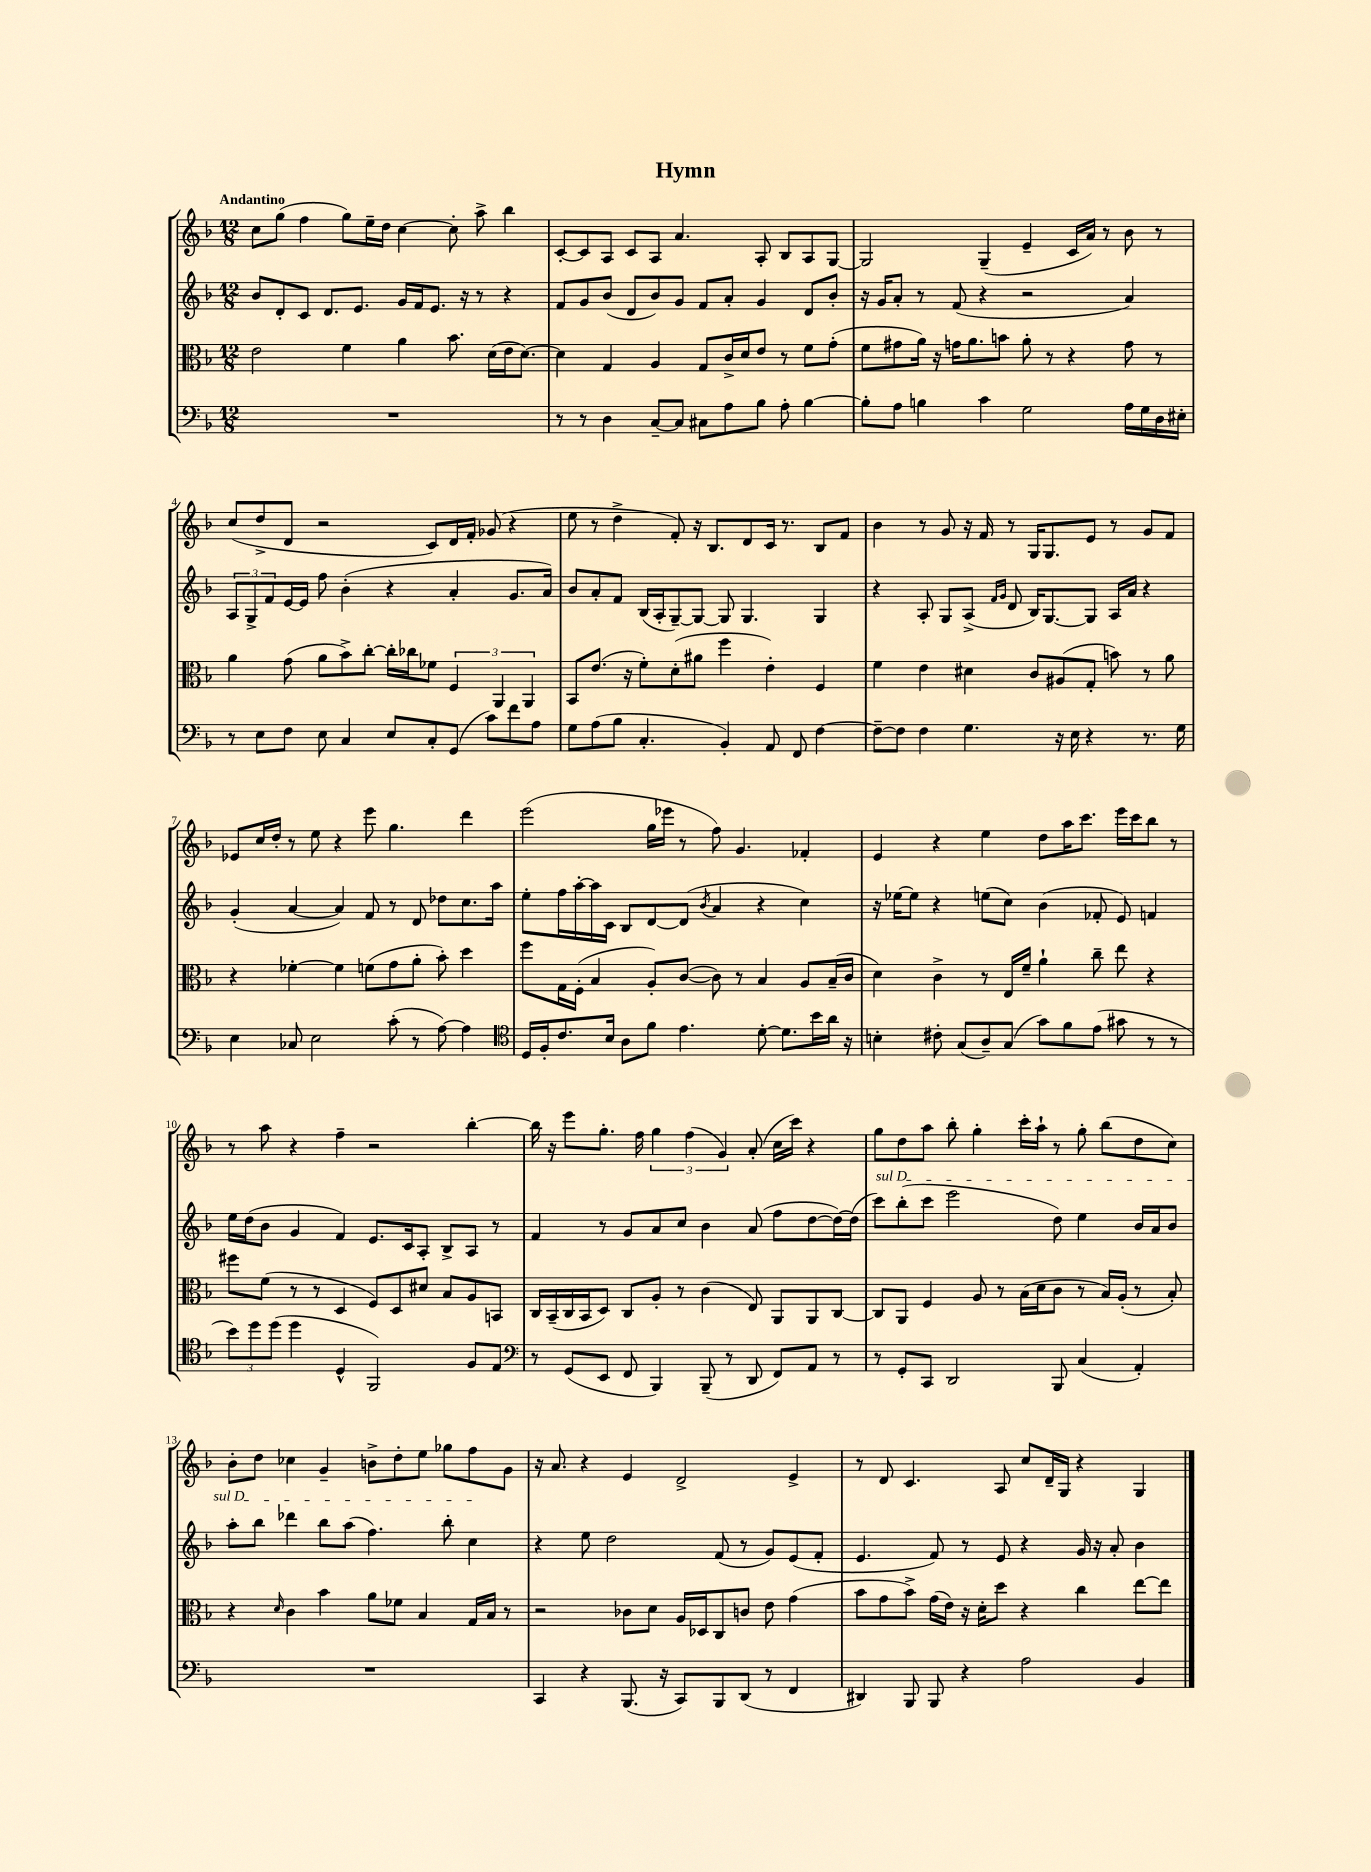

**kern	**kern	**kern	**kern
*staff4	*staff3	*staff2	*staff1
*clefF4	*clefC3	*clefG2	*clefG2
*k[b-]	*k[b-]	*k[b-]	*k[b-]
*M12/8	*M12/8	*M12/8	*M12/8
1.r	2e	8b-	8cc
.	.	8d'	(8gg
.	.	8c	4ff
.	.	8.d	.
.	4f	.	8gg)
.	.	8.e	.
.	.	.	16ee~
.	.	.	16dd
.	4a	16g	[4cc
.	.	16f	.
.	.	8.e	.
.	8.b-	.	8cc']
.	.	16r	.
.	.	8r	8aa^
.	(16d	.	.
.	16e	4r	4bb-
.	[8.d)	.	.
=	=	=	=
8r	4d]	8f	[8c'
8r	.	8g	8c]
4D	4G	(8b-	8A
.	.	8d	8c
[8C~	4A	8b-)	8A
8C]	.	8g	4.a
8C#	8G	8f	.
8A	16c^	8a'	.
.	16d	.	.
8B-	8e	4g	8A'
8A'	8r	.	8B-
[4B-	8f	8d	8A
.	(8g'	8b-'	[8G
=	=	=	=
8B-']	8f	16r	2G]
.	.	16g	.
8A	8g#	8a'	.
4B	16a)	8r	.
.	16r	.	.
.	16g	(8f	.
.	8.a	.	.
4c	.	4r	(4G~
.	8b	.	.
2G	8a'	2r	4e~
.	8r	.	.
.	4r	.	16c
.	.	.	16a)
.	.	.	8r
16A	8g	4a)	8b-
16G	.	.	.
16D	8r	.	8r
16E#'	.	.	.
=	=	=	=
8r	4a	12A	(8cc
.	.	12G^	.
8E	.	.	8dd^
.	.	12f	.
8F	(8g	[16e	8d
.	.	16e]	.
8E	8a	8ff	2r
4C	8b-^)	(4b-'	.
.	[8cc'	.	.
8E	16cc']	4r	.
.	16cc-	.	.
8C'	8f-	.	8c)
(8GG	6F	4a'	16d
.	.	.	16f'
8c)	.	.	(8g-
.	6AA	.	.
8f	.	8.g	4r
.	6AA	.	.
8A	.	.	.
.	.	16a)	.
=	=	=	=
8G	8BB-	8b-	8ee
(8A	(8.e	8a'	8r
8B-	.	8f	4dd^
.	16r	.	.
4.C'	8f')	(16B-	.
.	.	16A'	.
.	(8d'	[8G~)	8f')
.	8a#	8G_	16r
.	.	.	8.B-
4BB-')	4ff	8G]	.
.	.	4.G	8d
8AA	4e')	.	16c
.	.	.	8.r
8FF	.	.	.
[4F	4F	4G	8B-
.	.	.	8f
=	=	=	=
8F~_	4f	4r	4b-
8F]	.	.	.
4F	4e	8A'	8r
.	.	8G	8g
4.G	4d#	(8A^	16r
.	.	.	16f
.	.	16qqf	.
.	.	16qqg	.
.	.	8d	8r
.	8c	16B-)	16G
.	.	[8.G	8.G
16r	(8A#	.	.
16E	.	.	.
4r	8G'	8G]	8e
.	8b)	16A	8r
.	.	16a	.
8.r	8r	4r	8g
.	8a	.	8f
16G	.	.	.
=	=	=	=
4E	4r	(4g'	8e-
.	.	.	16cc
.	.	.	16dd'
8C-	[4f-'	[4a	8r
2E	.	.	8ee
.	4f-]	4a])	4r
.	(8f	8f	8eee
(8c'	8g	8r	4.gg
8r	8a'	8d	.
[8A)	8b-')	8dd-	.
4A]	4dd	8.cc	4ddd
.	.	16aa	.
=	=	=	=
*clefC4	*	*	*
16D	8ff	8ee'	(2eee
16F'	.	.	.
8.c	16G	16ff	.
.	(16F'	[16aa'	.
.	4B-	16aa]	.
16B-	.	16c	.
8A	.	8B-	.
8f	8A')	[8d	16gg
.	.	.	16eee-
4.e	([8c	(8d]	8r
.	.	8qb-	.
.	8c])	4a	8ff)
.	8r	.	4.g
[8d'	4B-	4r	.
8.d]	.	.	.
.	8A	4cc)	4f-'
16b-	.	.	.
16a	(16B-~	.	.
16r	16c	.	.
=	=	=	=
4B'	4d)	16r	4e
.	.	[16ee-	.
.	.	8ee-]	.
8c#'	4c^	4r	4r
(8G	.	.	.
8A~)	8r	(8ee	4ee
(8G	16E	8cc)	.
.	16f~	.	.
8g)	4a`	(4b-	8dd
8f	.	.	16aa
.	.	.	8.ccc
(8e	8cc~	8f-'	.
8g#	8ee	8e)	16eee
.	.	.	16ccc
8r	4r	4f	8bb-
8r	.	.	8r
=	=	=	=
12b-)	8ff#	16ee	8r
.	.	(16dd	.
12dd	.	.	.
.	(8f	8b-	8aa
(12dd	.	.	.
4dd	8r	4g	4r
.	8r	.	.
4D^^	4D	4f)	4ff~
2FF)	8F)	8.e	2r
.	8D	.	.
.	.	16c	.
.	8d#	8A'	.
.	8B-	8B-^	.
8F	8A	8A	[4bb-'
8E	8BB	8r	.
=	=	=	=
*clefF4	*	*	*
8r	16C	4f	16bb-]
.	(16BB-~	.	16r
(8GG	16C	.	8eee
.	16BB-	.	.
8EE	8D)	8r	8.gg'
8FF	8C	8g	.
.	.	.	16ff
4BBB-)	8A'	8a	6gg
.	8r	8cc	.
.	.	.	(6ff
(8BBB-~	(4c	4b-	.
.	.	.	6g)
8r	.	.	.
8DD	8E)	(8a	(8a'
8FF)	8AA	8ff	16cc
.	.	.	16ccc)
8AA	8AA	[8dd	4r
8r	[8C	16dd_)	.
.	.	(16dd]	.
=	=	=	=
8r	8C]	8ccc)	8gg
8GG'	8AA	(8bb-'	8dd
8CC	4F	8ccc	8aa
2DD	.	2eee	8bb-'
.	8A	.	4gg'
.	8r	.	.
.	(16B-	.	16ccc'
.	16d	.	16aa`
8BBB-	8c	8dd)	8r
(4C	8r	4ee	8gg'
.	16B-)	.	(8bb-
.	(16A'	.	.
4AA')	8r	16b-	8dd
.	.	16a	.
.	8B-')	8b-	8cc)
=	=	=	=
1.r	4r	8aa'	8b-'
.	.	8bb-	8dd
.	16qqd	.	.
.	4c	4ddd-	4cc-
.	4b-	8bb-	4g~
.	.	(8aa	.
.	8a	4.ff)	8b^
.	8f-	.	8dd'
.	4B-	.	8ee
.	.	8bb-'	8gg-
.	16G	4cc	8ff
.	16B-	.	.
.	8r	.	8g
=	=	=	=
4CC	2r	4r	16r
.	.	.	8.a
4r	.	8ee	4r
.	.	2dd	.
(8.BBB-	8c-	.	4e
.	8d	.	.
16r	.	.	.
8CC)	16A	.	2d^
.	16D-	.	.
8BBB-	8C	(8f	.
(8DD	8c	8r	.
8r	8e	8g)	.
4FF	(4g	(8e	4e^
.	.	8f'	.
=	=	=	=
4DD#)	8b-	4.e	8r
.	8g	.	8d
8BBB-	8b-^)	.	4.c
8BBB-	(16g	8f)	.
.	16e)	.	.
4r	16r	8r	.
.	16d'	.	.
.	8dd	8e	8A
2A	4r	4r	8cc
.	.	.	16d~
.	.	.	16G
.	4cc	16g	4r
.	.	16r	.
.	.	8a'	.
4BB-	[8ee	4b-	4G
.	8ee]	.	.
==	==	==	==
*-	*-	*-	*-
